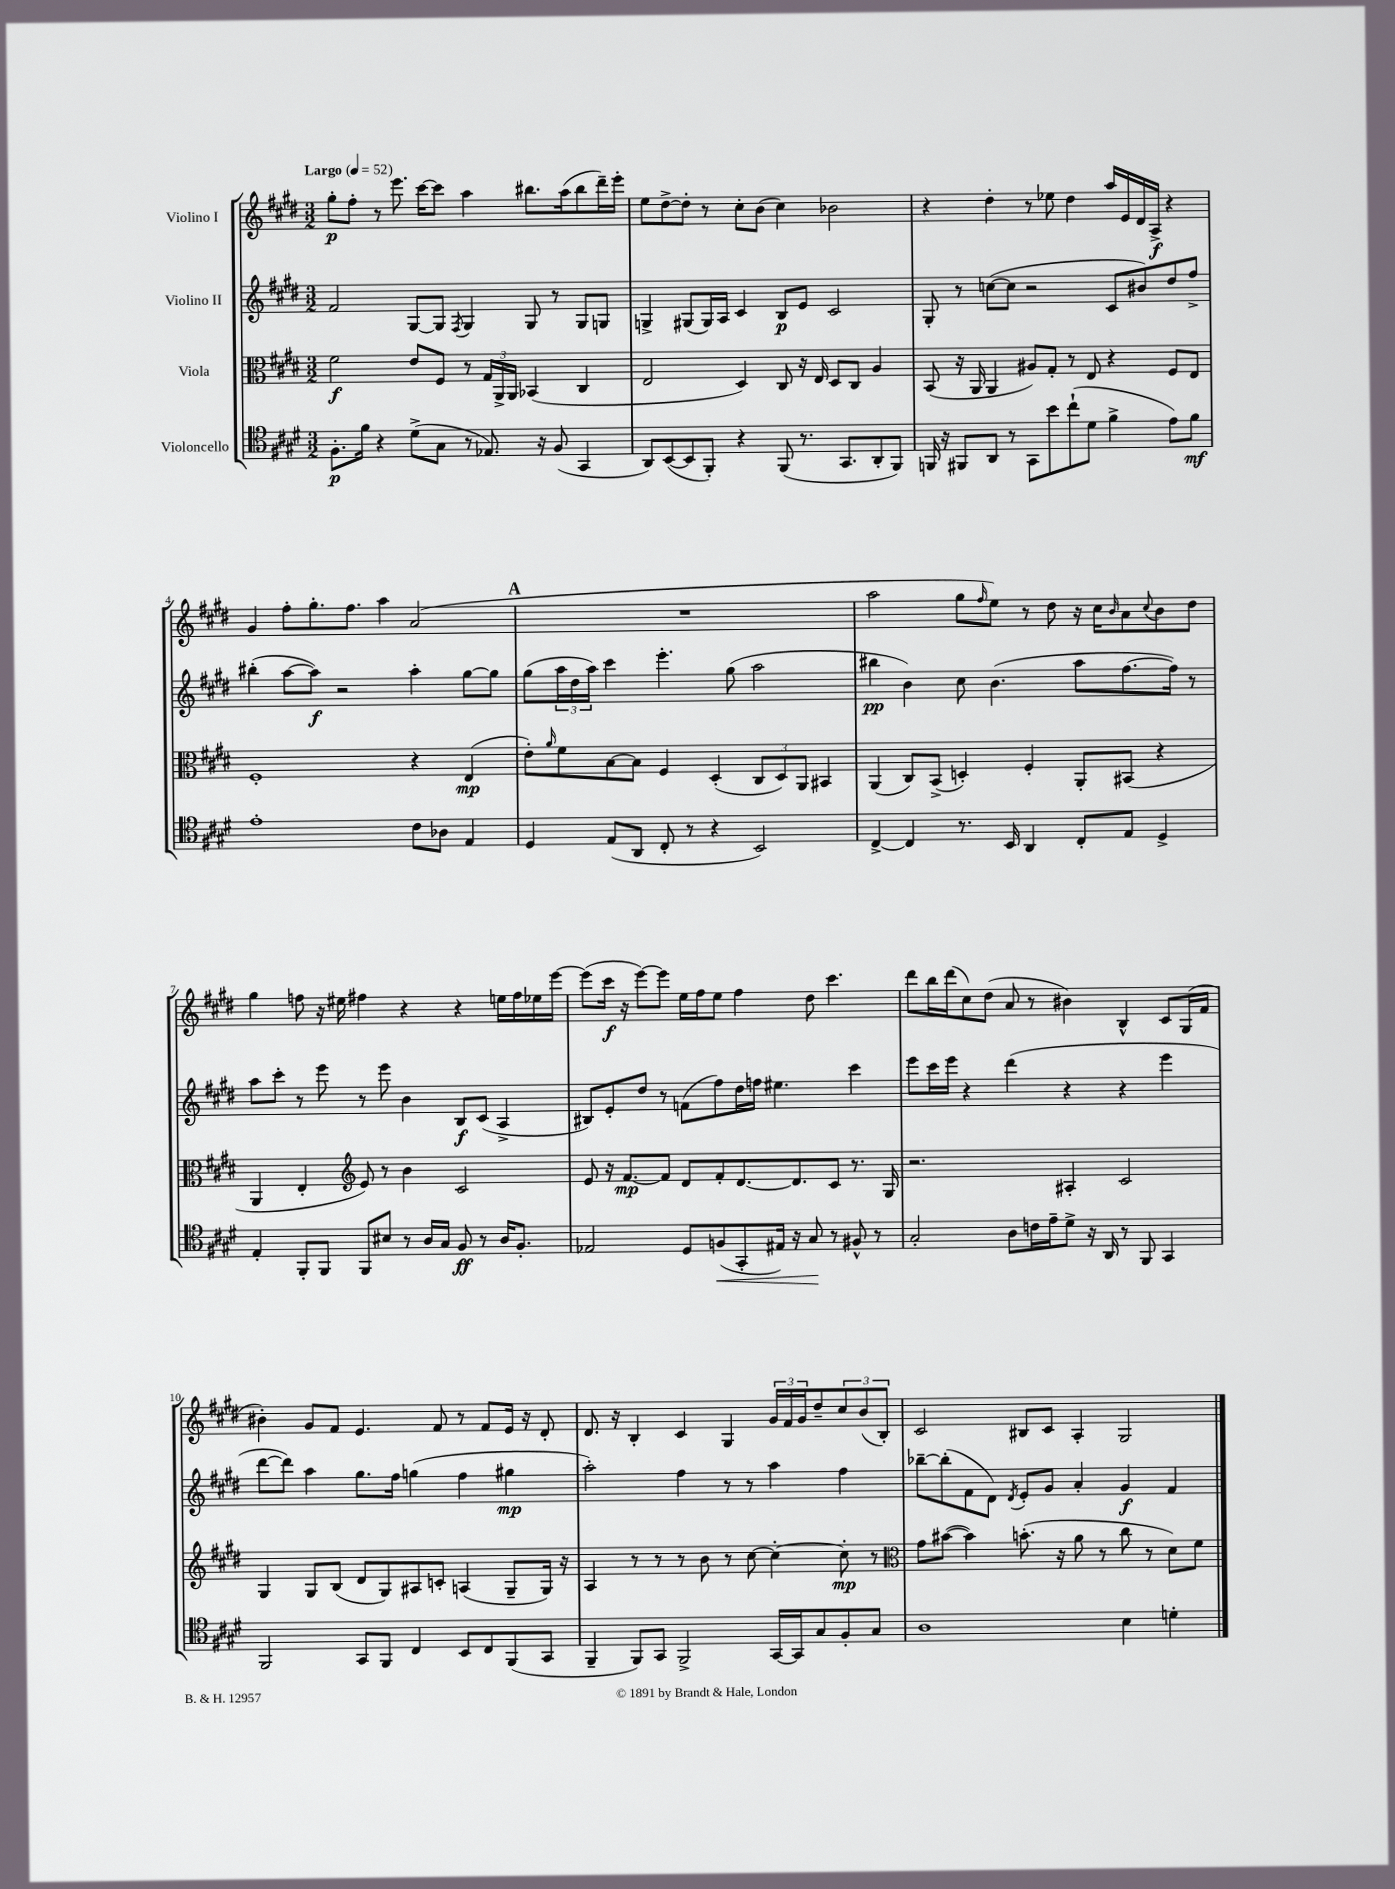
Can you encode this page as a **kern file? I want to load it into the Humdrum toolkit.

**kern	**kern	**kern	**kern
*staff4	*staff3	*staff2	*staff1
*clefC4	*clefC3	*clefG2	*clefG2
*k[f#c#g#d#]	*k[f#c#g#d#]	*k[f#c#g#d#]	*k[f#c#g#d#]
*M3/2	*M3/2	*M3/2	*M3/2
*MM52	*MM52	*MM52	*MM52
8.F#'	2f#	2f#	8gg#'
.	.	.	8ff#'
16f#	.	.	.
4r	.	.	8r
.	.	.	8.eee
(8d#^	8e	[8G#	.
.	.	.	[16ccc#
8G#	8F#	8G#]	8ccc#]
.	.	8qF#	.
8r	8r	4G#	4aa
8.E-)	24G#	.	.
.	24AA^	.	.
.	24AA	.	.
.	(4BB-	8G#	8.bb#
16r	.	.	.
(8F#	.	8r	.
.	.	.	(16aa
4GG#	4C#	8G#	8bb#
.	.	8G	16ddd#~)
.	.	.	16eee'
=	=	=	=
8AA)	2E	4G^	8ee
([8BB	.	.	[8dd#^
8BB]	.	(8G#	8dd#']
8FF#')	.	16G#)	8r
.	.	16A	.
4r	4D#)	4c#	8cc#'
.	.	.	(8b
(8FF#	8C#	8B	4cc#)
8.r	16r	8e	.
.	16E	.	.
.	8D#	2c#	2b-
8.GG#	.	.	.
.	8C#	.	.
8AA'	4A	.	.
8FF#)	.	.	.
=	=	=	=
16FF	(8BB	8G#'	4r
16r	.	.	.
8FF#	16r	8r	.
.	16AA	.	.
8AA	4AA	([8cc	4dd#'
8r	.	8cc]	.
8GG#	8A#)	2r	8r
8b	8G#'	.	8ee-
(8cc#`	8r	.	4dd#
8d#	8E	.	.
4f#^	4r	8c#	16aa
.	.	.	16e
.	.	8b#)	16d#
.	.	.	16A^
8e)	8F#	8dd#	4r
8f#	8E	8ff#^	.
=	=	=	=
1e'	1F#'	(4bb#'	4g#
.	.	[8aa	8ff#'
.	.	8aa])	8.gg#'
.	.	2r	.
.	.	.	8.ff#
.	.	.	4aa
8c#	4r	4aa'	(2a
8A-	.	.	.
4E	(4E	[8gg#	.
.	.	8gg#]	.
=	=	=	=
4D#	8e')	(8gg#	1.r
.	16qqa	.	.
.	8f#	24aa	.
.	.	24dd#	.
.	.	24aa)	.
(8E	[8B	4ccc#	.
8AA	8B]	.	.
8C#'	4F#	4.eee'	.
8r	.	.	.
4r	(4D#'	.	.
.	.	(8gg#	.
2BB)	12C#	2aa	.
.	12D#)	.	.
.	12AA	.	.
.	4BB#	.	.
=	=	=	=
[4C#^	(4AA	4bb#	2aa
4C#]	8C#)	4b)	.
.	(8BB^	.	.
8.r	4D')	8cc#	8gg#
.	.	.	16qqff#
.	.	(4.b	8ee)
16BB	.	.	.
4AA	4F#'	.	8r
.	.	.	8dd#
8C#'	8AA'	8aa	16r
.	.	.	16cc#
.	.	.	16qqb
8E	(8BB#	[8.ff#	8a
.	.	.	8qqcc#
4D#^	4r	.	8b
.	.	16ff#])	.
.	.	8r	8dd#
=	=	=	=
4E'	4AA	8aa	4gg#
.	.	8ccc#'	.
8FF#'	4E'	8r	8ff
8FF#	.	8eee	16r
.	.	.	16ee#
*	*clefG2	*	*
8FF#	8e)	8r	4ff#
8B#	8r	8eee	.
8r	4b	4b	4r
16A	.	.	.
16G#	.	.	.
8F#	2c#	8B	4r
8r	.	(8c#	.
16A	.	4A^	16ee
8.F#'	.	.	16ff#
.	.	.	16ee-
.	.	.	[16eee
=	=	=	=
2E-	8e	8B#)	(8eee]
.	16r	8e'	16ccc#
.	[8.f#	.	16r
.	.	8dd#	[8eee)
.	8f#]	8r	8eee]
8D#	8d#	(8f	16ee
.	.	.	16ff#
(8F	8f#'	8ff#)	8ee
8GG#'	[8.d#	16dd#	4ff#
.	.	16ff	.
16E#)	.	4.ee#	.
16r	8.d#]	.	.
8G#	.	.	8dd#
8r	8c#	.	4.ccc#
8F#^^	8.r	4ccc#	.
8r	.	.	.
.	16G#	.	.
=	=	=	=
2G#'	2.r	8eee	8ddd#
.	.	16ccc#	16bb
.	.	16eee	(16ddd#
.	.	4r	8cc#)
.	.	.	(8dd#
8A	.	(4ddd#	8a
16c	.	.	8r
16e~	.	.	.
8d#^	4A#'	4r	4b#)
16r	.	.	.
16AA	.	.	.
8r	2c#	4r	4B^^
8FF#	.	.	.
4GG#	.	4eee	8c#
.	.	.	(16G#
.	.	.	16f#
=	=	=	=
2FF#	4G#	[8ddd#	4b#')
.	.	8ddd#])	.
.	8G#	4aa	8g#
.	(8B	.	8f#
8GG#	8d#	8.gg#	4.e
8FF#	8G#)	.	.
.	.	16ff#	.
4C#	8A#	(4gg	.
.	8c'	.	8f#
8BB	(4A	4ff#	8r
8C#	.	.	8f#
(8FF#	8G#~	4gg#	16e
.	.	.	16r
8GG#	16G#)	.	8d#'
.	16r	.	.
=	=	=	=
4FF#~	4A	2aa')	8.d#
.	.	.	16r
8FF#)	8r	.	4B'
8GG#	8r	.	.
2FF#^	8r	4ff#	4c#
.	8b	.	.
.	8r	8r	4G#
.	[8cc#	8r	.
[16GG#	4cc#'_	4aa	24g#
.	.	.	24f#
16GG#]	.	.	.
.	.	.	24g#
8G#	.	.	8dd#~
8F#'	8cc#']	4ff#	12cc#
.	.	.	(12b
8G#	8r	.	.
.	.	.	12B')
=	=	=	=
*	*clefC3	*	*
1A	8g#	[8bb-~	2c#
.	([8b#	(8bb-']	.
.	4b#])	8f#	.
.	.	8d#)	.
.	.	8qd#	.
.	(8.b'	8e'	8B#
.	.	8g#	8c#
.	16r	.	.
.	8a	4a'	4A'
.	8r	.	.
4B	8cc#	4g#	2G#
.	8r	.	.
4d'	8d#)	4f#	.
.	8f#	.	.
==	==	==	==
*-	*-	*-	*-
